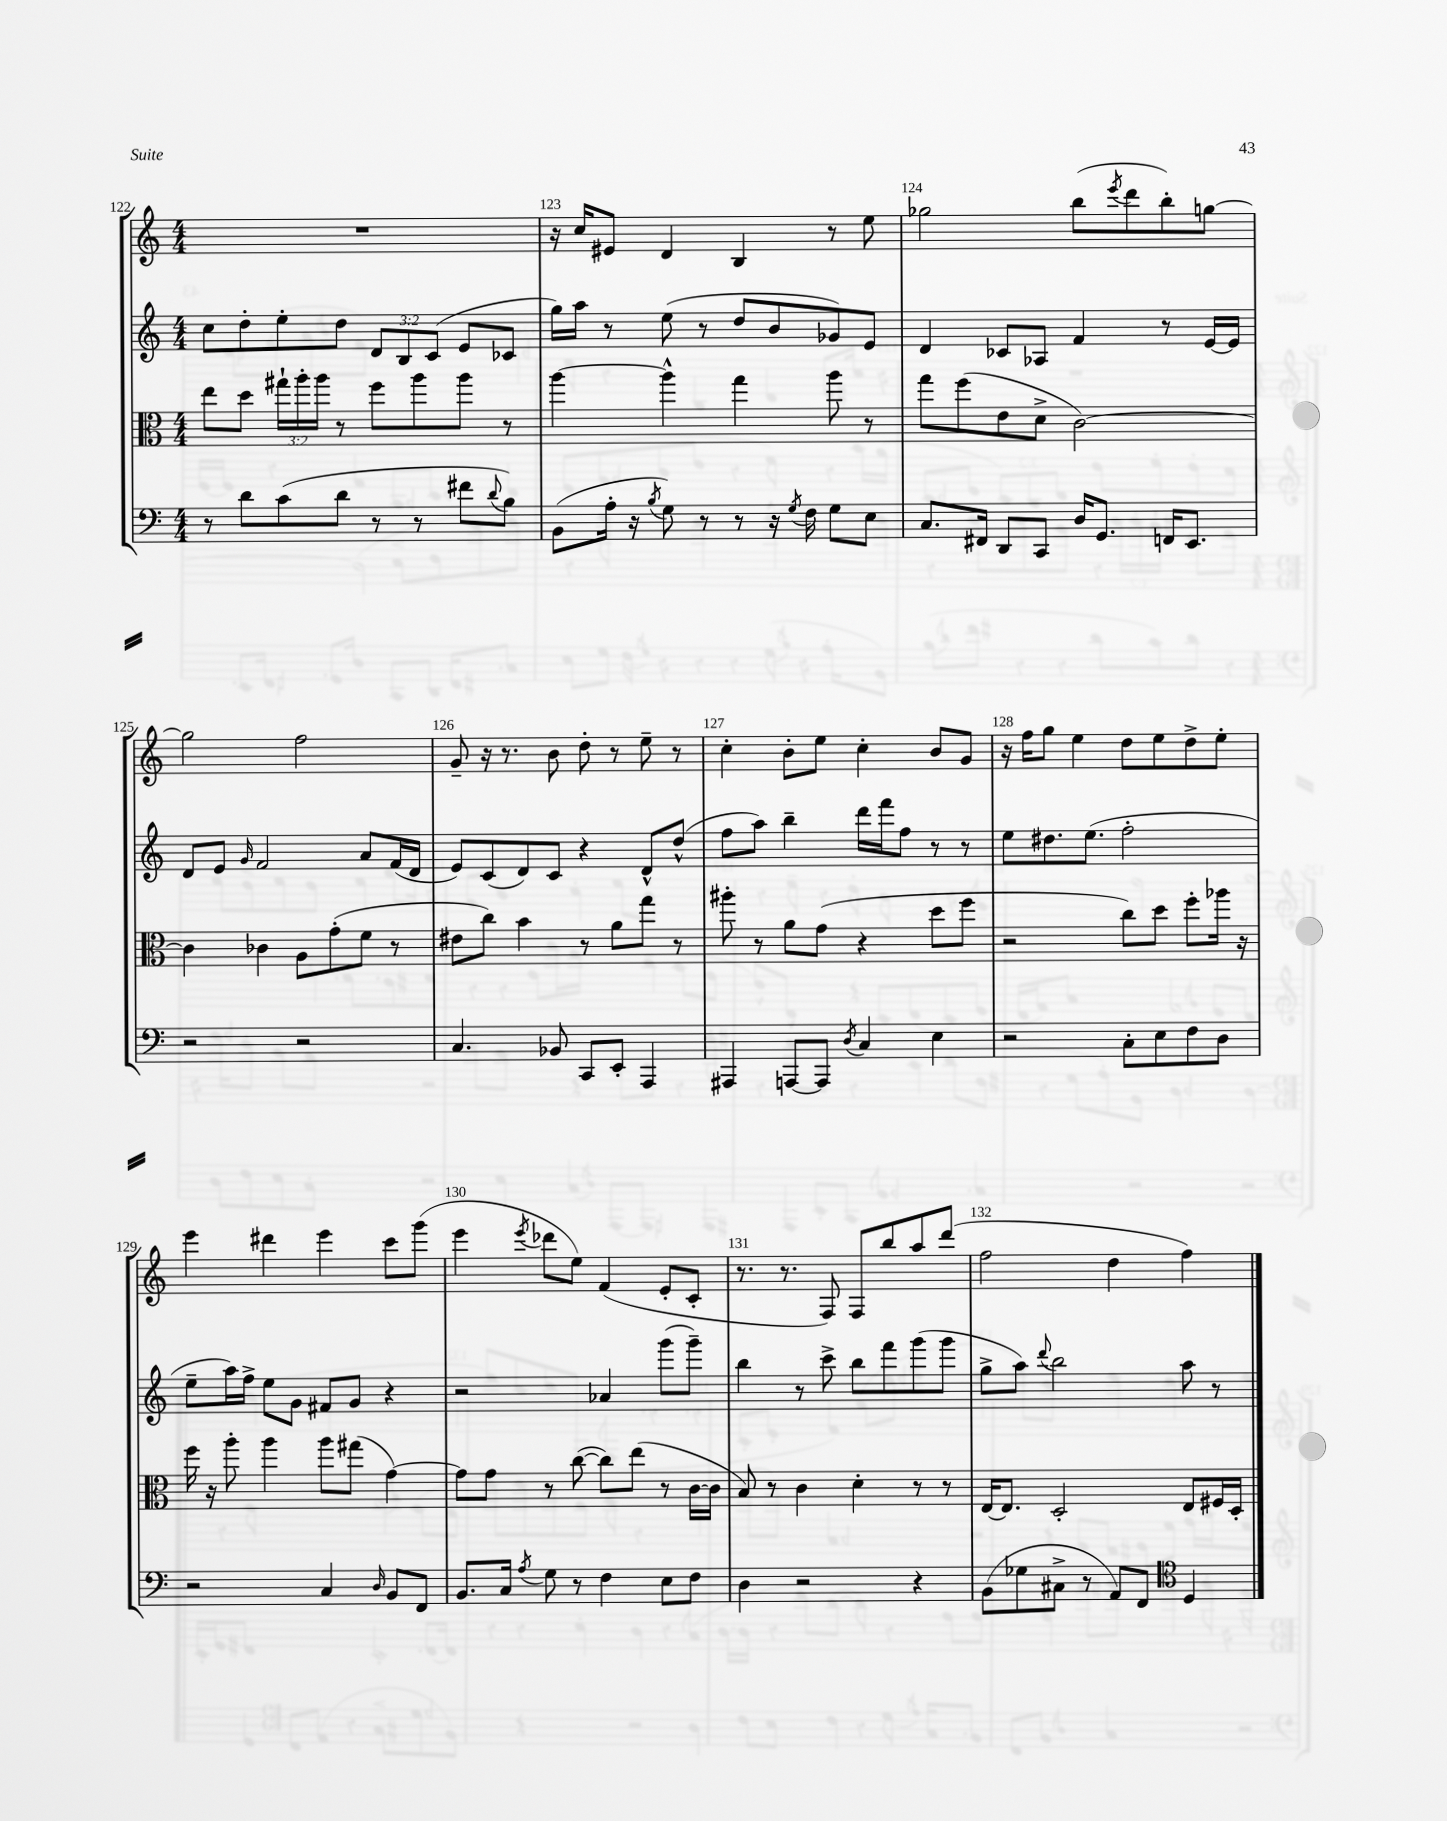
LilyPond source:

<<
\new StaffGroup <<
\new Staff = "s0" {
    \clef treble \key c \major \numericTimeSignature \time 4/4
    R1 |
    r16 c''16 eis'8 d'4 b4 r8 e''8 |
    ges''2 b''8( \acciaccatura { e'''8 } d'''8 b''8-.) g''8~ |
    g''2 f''2 |
    g'8-- r16 r8. b'8 d''8-. r8 e''8-- r8 |
    c''4-. b'8-. e''8 c''4-. b'8 g'8 |
    r16 f''16 g''8 e''4 d''8 e''8 d''8-> e''8-. |
    e'''4 dis'''4 e'''4 c'''8 g'''8( |
    e'''4 \acciaccatura { e'''8 } des'''8 e''8) f'4( e'8-. c'8-. |
    r8. r8. f8) f8 b''8 a''8 d'''8( |
    f''2 d''4 f''4) \bar "|." |
}
\new Staff = "s1" {
    \clef treble \key c \major \numericTimeSignature \time 4/4 \override Staff.TupletNumber.text = #tuplet-number::calc-fraction-text
    c''8 d''8-. e''8-. d''8 \tuplet 3/2 { d'8 b8 c'8( } e'8 ces'8 |
    g''16) a''16 r8 e''8( r8 d''8 b'8 ges'8) e'8 |
    d'4 ces'8 aes8 f'4 r8 e'16~ e'16 |
    d'8 e'8 \grace { g'16 } f'2 a'8 f'16( d'16 |
    e'8) c'8( d'8) c'8 r4 d'8-^ d''8-^( |
    f''8 a''8) b''4-- d'''16 f'''16 f''8 r8 r8 |
    e''8 dis''8. e''8.( f''2-. |
    e''8-- a''16) f''16-> e''8 g'8 fis'8 g'8 r4 |
    r2 aes'4 g'''8( g'''8--) |
    b''4 r8 c'''8-> b''8 f'''8 g'''8( g'''8 |
    g''8-> a''8) \appoggiatura { d'''8 } b''2 a''8 r8 \bar "|." |
}
\new Staff = "s2" {
    \clef alto \key c \major \numericTimeSignature \time 4/4 \override Staff.TupletNumber.text = #tuplet-number::calc-fraction-text
    e''8 d''8 \tuplet 3/2 { gis''16-! a''16-. a''16 } r8 f''8 a''8 a''8 r8 |
    a''4~ a''4-^ g''4 a''8 r8 |
    g''8 f''8( e'8 d'8-> c'2~) |
    c'4 ces'4 a8 g'8-.( f'8 r8 |
    eis'8 c''8) b'4 r8 a'8 g''8 r8 |
    ais''8-. r8 a'8 g'8( r4 d''8 f''8 |
    r2 c''8) d''8 f''8-. aes''16 r16 |
    f''16 r16 a''8-. a''4 a''8 gis''8( g'4~) |
    g'8 g'8 r8 c''8~( c''8) e''8( r8 c'16~ c'16 |
    b8) r8 c'4 d'4-. r8 r8 |
    e16~ e8. d2-. e8 fis16 d16-. \bar "|." |
}
\new Staff = "s3" {
    \clef bass \key c \major \numericTimeSignature \time 4/4
    r8 d'8 c'8( d'8 r8 r8 fis'8 \appoggiatura { d'8 } b8) |
    b,8( a16-. r16 \acciaccatura { b8 } g8) r8 r8 r16 \acciaccatura { g8 } f16 g8 e8 |
    c8. fis,16 d,8 c,8 d16 g,8. f,16 e,8. |
    r2 r2 |
    c4. bes,8 c,8 e,8-. a,,4 |
    ais,,4 a,,8~ a,,8 \acciaccatura { d8 } c4 e4 |
    r2 c8-. e8 f8 d8 |
    r2 c4 \grace { d16 } b,8 f,8 |
    b,8. c16 \acciaccatura { a8 } g8 r8 f4 e8 f8 |
    d4 r2 r4 |
    b,8( ges8 cis8-> r8 a,8) f,8 \clef tenor d4 \bar "|." |
}
>>
>>
\layout { \context { \Score currentBarNumber = #122 \override BarNumber.break-visibility = ##(#f #t #t) barNumberVisibility = #all-bar-numbers-visible } }
